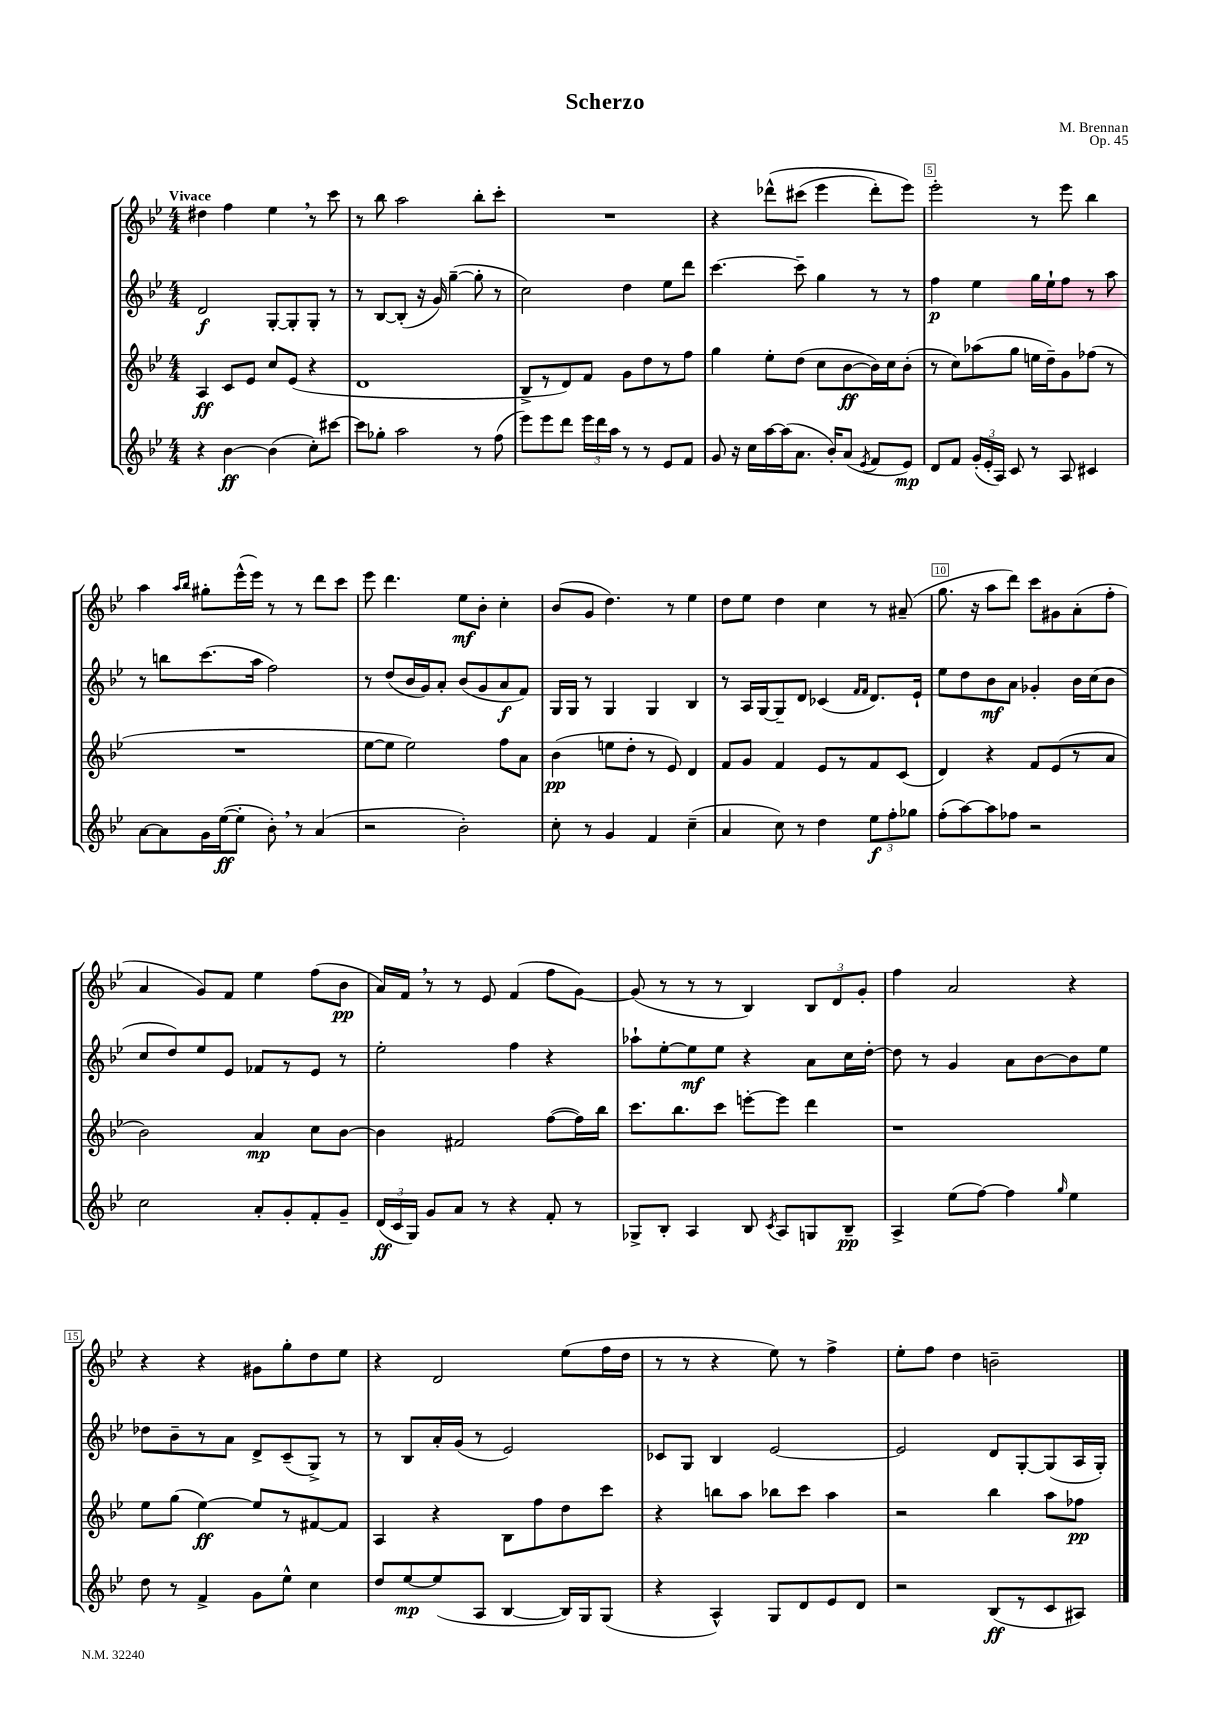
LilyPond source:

\header { title = "Scherzo" composer = "M. Brennan" opus = "Op. 45" }
<<
\new StaffGroup <<
\new Staff = "s0" {
    \clef treble \key bes \major \numericTimeSignature \time 4/4 \tempo "Vivace"
    \autoBeamOff dis''4 f''4 ees''4 \breathe r8 c'''8 |
    r8 bes''8 a''2 bes''8[-. c'''8]-. |
    R1 |
    r4 des'''8[-^\( cis'''8]( ees'''4 des'''8[-.) ees'''8]\) |
    ees'''2-. r8 ees'''8 bes''4 |
    a''4 \grace { a''16[ bes''16] } gis''8[-. ees'''16-^( ees'''16]) r8 r8 d'''8[ c'''8] |
    ees'''8 d'''4. ees''8[\mf bes'8]-. c''4-. |
    bes'8[( g'8] d''4.) r8 ees''4 |
    d''8[ ees''8] d''4 c''4 r8 ais'8--( |
    g''8. r16 a''8[ d'''8]) c'''8[ gis'8 a'8-.( f''8]-. |
    a'4 g'8[) f'8] ees''4 f''8[( bes'8]\pp |
    a'16[) f'16] \breathe r8 r8 ees'8 f'4( f''8[ g'8]~) |
    g'8( r8 r8 r8 bes4) \tuplet 3/2 { bes8[ d'8 g'8]-. } |
    f''4 a'2 r4 |
    r4 r4 gis'8[ g''8-. d''8 ees''8] |
    r4 d'2 ees''8[( f''16 d''16] |
    r8 r8 r4 ees''8) r8 f''4-> |
    ees''8[-. f''8] d''4 b'2-- \bar "|." |
}
\new Staff = "s1" {
    \clef treble \key bes \major \numericTimeSignature \time 4/4
    \autoBeamOff d'2\f g8[~-. g8-. g8]-. r8 |
    r8 bes8[~ bes8]-.( r16 g'16) g''4~--( g''8-. r8 |
    c''2) d''4 ees''8[ d'''8] |
    c'''4.~ c'''8-- g''4 r8 r8 |
    f''4\p ees''4 g''16[ ees''16-! f''8] r8 a''8 |
    r8 b''8[ c'''8.( a''16] f''2) |
    r8 d''8[( bes'16 g'16) a'8]-. bes'8[( g'8 a'8\f f'8]) |
    g16[ g16] r8 g4 g4 bes4 |
    r8 a16[ g16~ g8-- d'8] ces'4( \grace { f'16[ f'16] } d'8.[) ees'16]-! |
    ees''8[ d''8 bes'8\mf a'8] ges'4-. bes'16[ c''16( bes'8] |
    c''8[ d''8) ees''8 ees'8] fes'8[ r8 ees'8] r8 |
    ees''2-. f''4 r4 |
    aes''8[-! ees''8~-. ees''8\mf ees''8] r4 a'8[ c''16 d''16]~-. |
    d''8 r8 g'4 a'8[ bes'8~ bes'8 ees''8] |
    des''8[ bes'8-- r8 a'8] d'8[-> c'8--( g8]->) r8 |
    r8 bes8[ a'16-. g'16]( r8 ees'2) |
    ces'8[ g8] bes4 ees'2~ |
    ees'2 d'8[ g8~-. g8( a16 g16]-.) \bar "|." |
}
\new Staff = "s2" {
    \clef treble \key bes \major \numericTimeSignature \time 4/4
    \autoBeamOff a4\ff c'8[ ees'8] c''8[ ees'8]( r4 |
    d'1 |
    bes8[-> r8 d'8) f'8] g'8[ d''8 r8 f''8] |
    g''4 ees''8[-. d''8]( c''8[ bes'8~\ff bes'16) c''16 bes'8]-.( |
    r8 c''8[) aes''8( g''8] e''16[ d''16--) g'8 fes''8]( r8 |
    R1 |
    ees''8[~ ees''8] ees''2) f''8[ a'8] |
    bes'4\pp( e''8[ d''8]-. r8 ees'8) d'4 |
    f'8[ g'8] f'4 ees'8[ r8 f'8 c'8]( |
    d'4) r4 f'8[ ees'8( r8 a'8] |
    bes'2) a'4\mp c''8[ bes'8]~ |
    bes'4 fis'2 f''8[~( f''16) bes''16] |
    c'''8.[ bes''8. c'''8] e'''8[~-. e'''8] d'''4 |
    r1 |
    ees''8[ g''8]( ees''4~\ff) ees''8[ r8 fis'8~ fis'8] |
    a4 r4 bes8[ f''8 d''8 c'''8] |
    r4 b''8[ a''8] bes''8[ c'''8] a''4 |
    r2 bes''4 a''8[ fes''8]\pp \bar "|." |
}
\new Staff = "s3" {
    \clef treble \key bes \major \numericTimeSignature \time 4/4
    \autoBeamOff r4 bes'4~\ff bes'4( c''8[-.) cis'''8]~ |
    cis'''8[ ges''8]-. a''2 r8 f''8( |
    ees'''8[) ees'''8 d'''8] \tuplet 3/2 { ees'''16[ d'''16 a''16] } r8 r8 ees'8[ f'8] |
    g'8 r16 c''16[ a''16~ a''16( a'8.] bes'16[-.) a'8]( \acciaccatura { ees'8 } f'8[ ees'8]\mp) |
    d'8[ f'8] \tuplet 3/2 { g'16[-.( ees'16-. a16]) } c'8 r8 a8 cis'4 |
    a'8[~ a'8 g'16 ees''16~\ff( ees''8]-. bes'8-.) \breathe r8 a'4( |
    r2 bes'2-.) |
    c''8-. r8 g'4 f'4 c''4--( |
    a'4 c''8) r8 d''4 \tuplet 3/2 { ees''8[\f f''8-. ges''8] } |
    f''8[-.( a''8~) a''8 fes''8] r2 |
    c''2 a'8[-. g'8-. f'8-. g'8]-- |
    \tuplet 3/2 { d'16[\ff( c'16 g16]) } g'8[ a'8] r8 r4 f'8-. r8 |
    ges8[-> bes8]-. a4 bes8 \acciaccatura { c'8 } a8[ g8 bes8]--\pp |
    a4-> ees''8[( f''8]~) f''4 \grace { g''16 } ees''4 |
    d''8 r8 f'4-> g'8[ ees''8]-^ c''4 |
    d''8[ ees''8~\mp ees''8( a8] bes4~ bes16[) g16 g8]( |
    r4 a4-^) g8[ d'8 ees'8 d'8] |
    r2 bes8[\ff( r8 c'8 ais8]) \bar "|." |
}
>>
>>
\layout { \context { \Score \override BarNumber.break-visibility = ##(#f #t #t) barNumberVisibility = #(every-nth-bar-number-visible 5) \override BarNumber.stencil = #(make-stencil-boxer 0.1 0.3 ly:text-interface::print) } }
